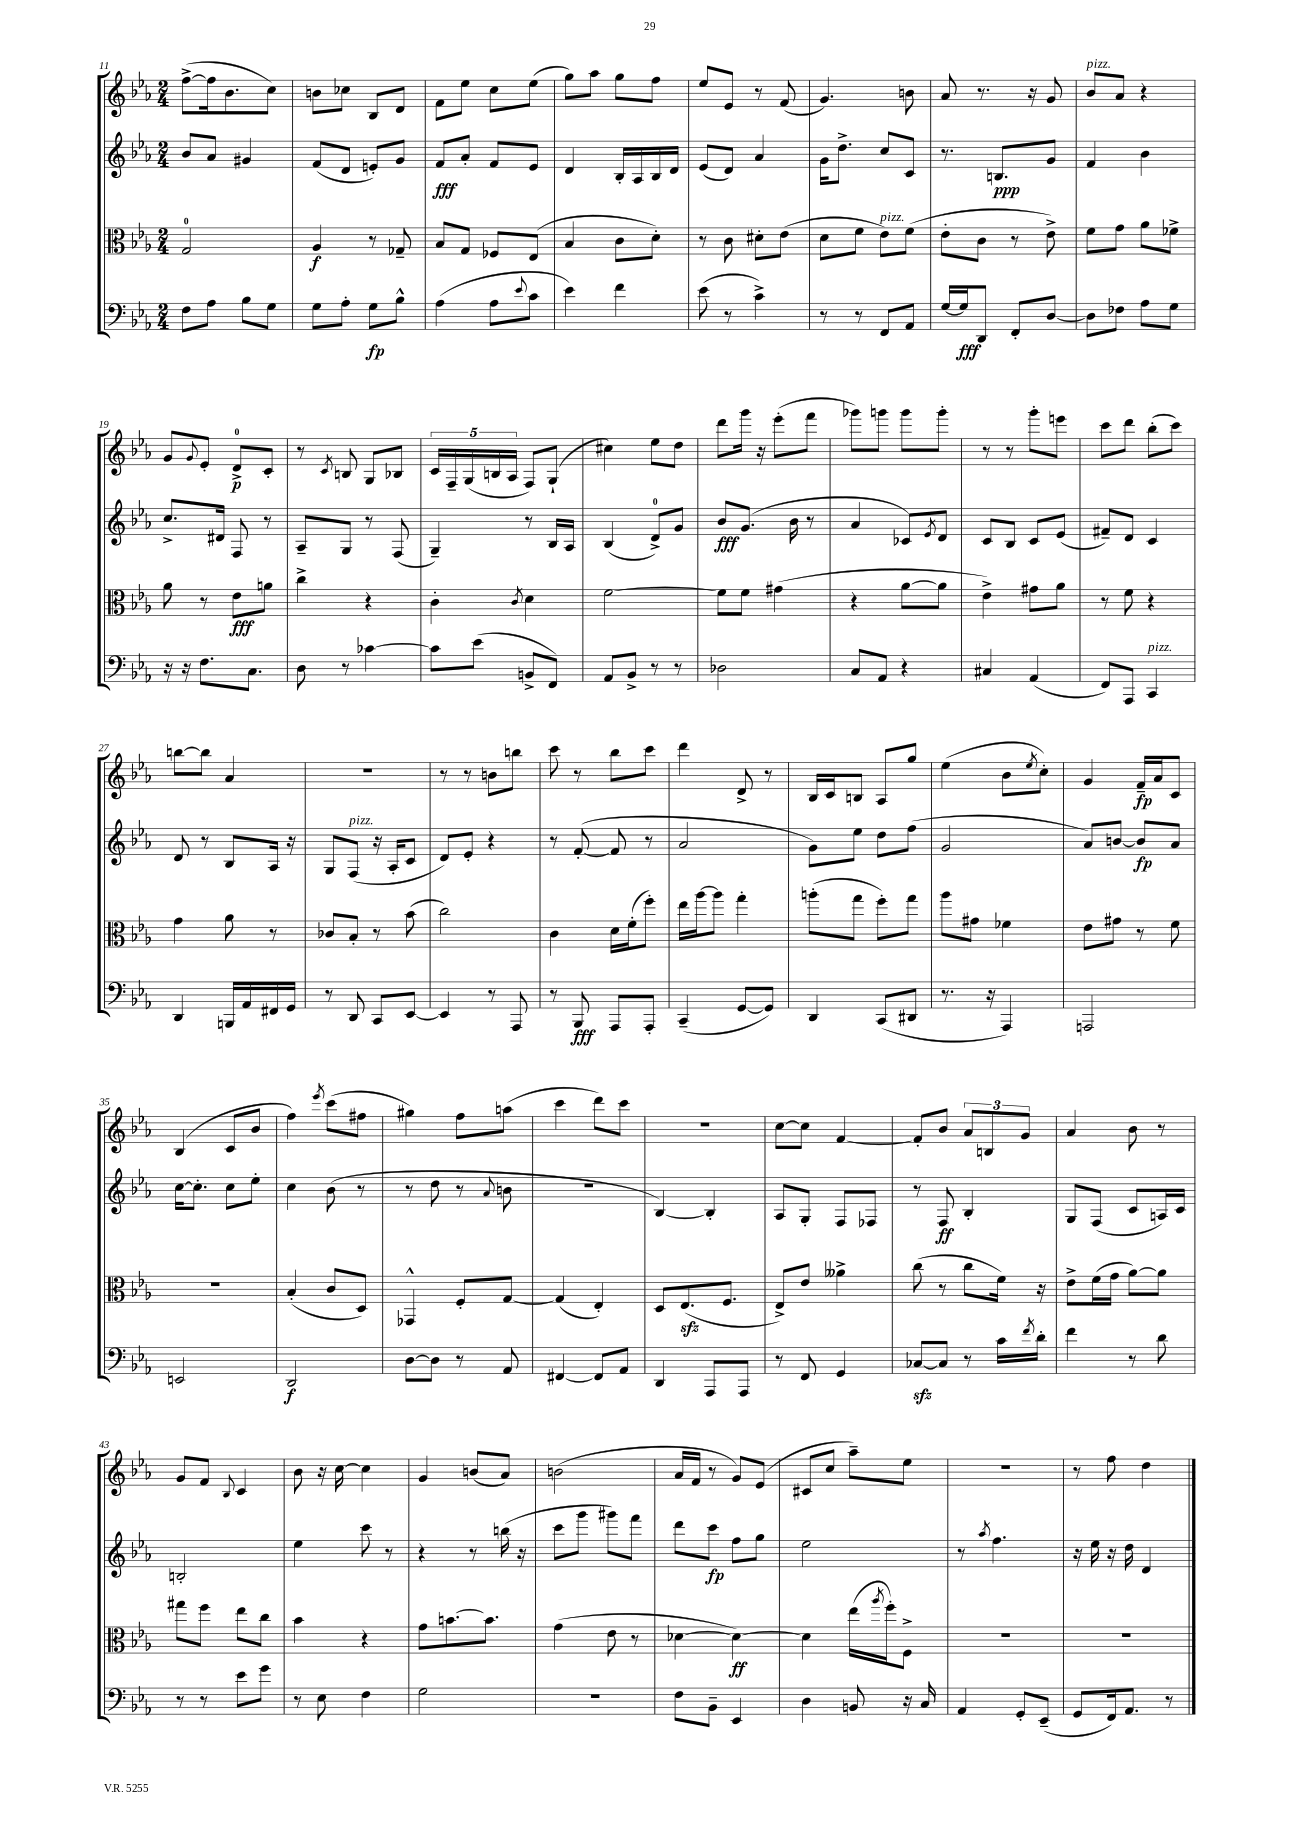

**kern	**kern	**kern	**kern
*staff4	*staff3	*staff2	*staff1
*clefF4	*clefC3	*clefG2	*clefG2
*k[b-e-a-]	*k[b-e-a-]	*k[b-e-a-]	*k[b-e-a-]
*M2/4	*M2/4	*M2/4	*M2/4
8F\L	2G/	8b-/L	([8ff^\L
8A-\J	.	8a-/J	16ff\]k
.	.	.	8.b-\
8B-\L	.	4g#/	.
8G\J	.	.	8cc\J)
=	=	=	=
8G\L	4A-/	(8f/L	8b\L
8A-'\J	.	8d/J	8cc-\J
8G\L	8r	8e'/L)	8B-/L
8B-^^\J	8G-~/	8g/J	8d/J
=	=	=	=
(4A-\	8B-/L	8f/L	8f\L
.	8G/J	8a-'/J	8ee-\J
8A-\L	8F-/L	8f/L	8cc\L
8qqe-/	.	.	.
8c\J	(8E-/J	8e-/J	(8ee-\J
=	=	=	=
4e-\)	4B-/	4d/	8gg\L)
.	.	.	8aa-\J
4f\	8c\L	16B-'/LL	8gg\L
.	.	16A-/	.
.	8d'\J)	16B-/	8ff\J
.	.	16d/JJ	.
=	=	=	=
(8e-\	8r	(8e-/L	8ee-/L
8r	8c\	8d/J)	8e-/J
4c^\)	8d#'\L	4a-/	8r
.	(8e-\J	.	(8f/
=	=	=	=
8r	8d\L	16g\LK	4.g/)
.	.	8.dd^\J	.
8r	8f\J	.	.
8FF/L	8e-\L)	8cc/L	.
8AA-/J	(8f\J	8c/J	8b\
=	=	=	=
[16G/LL	8e-'\L	8.r	8a-/
16G/]J	.	.	.
8DD/J	8c\J	.	8.r
.	.	8.B/L	.
8FF'/L	8r	.	.
.	.	.	16r
[8D/J	8e-^\)	8g/J	8g/
=	=	=	=
8D\]L	8f\L	4f/	8b-/L
8F-\J	8g\J	.	8a-/J
8A-\L	8a-\L	4b-\	4r
8G\J	8f-^\J	.	.
=	=	=	=
16r	8a-\	8.cc^/L	8g/L
16r	.	.	.
.	.	.	8qqg/
8.F\L	8r	.	8e-'/J
.	.	16d#/Jk	.
.	8e-\L	8F/	8d^/L
8.C\J	.	.	.
.	8a\J	8r	8c'/J
=	=	=	=
8D\	4cc^\	8A-~/L	8r
.	.	.	8qc/
8r	.	8G/J	8B/
[4c-\	4r	8r	8G/L
.	.	(8F/	8B-/J
=	=	=	=
8c-\]L	4c'\	4G~/)	20c/LL
.	.	.	20F~/
.	.	.	(20G/
(8e-\J	.	.	.
.	.	.	20B/
.	.	.	20A-/JJ
.	8qc/	.	.
8BB^/L	4d\	8r	8F/L)
8FF/J)	.	16B-/LL	(8G`/J
.	.	16A-/JJ	.
=	=	=	=
8AA-/L	[2f\	(4B-/	4cc#\)
8BB-^/J	.	.	.
8r	.	8d^/L)	8ee-\L
8r	.	8g/J	8dd\J
=	=	=	=
2D-\	8f\]L	8b-/L	8ddd\L
.	8f\J	(8.g/J	16ggg\Jk
.	.	.	16r
.	(4g#\	.	(8eee-'\L
.	.	16b-\	.
.	.	8r	8fff\J
=	=	=	=
8C/L	4r	4a-/	8ggg-\L)
8AA-/J	.	.	8ggg\J
4r	[8a-\L	8c-/L)	8ggg\L
.	.	8qe-/	.
.	8a-\]J	8d/J	8ggg'\J
=	=	=	=
4C#/	4e-^\)	8c/L	8r
.	.	8B-/J	8r
(4AA-/	8g#\L	8c/L	8ggg'\L
.	8a-\J	(8e-/J	8eee\J
=	=	=	=
8FF/L)	8r	8f#~/L)	8ccc\L
8AAA-/J	8f\	8d/J	8ddd\J
4CC/	4r	4c/	(8bb-'\L
.	.	.	8ccc\J)
=	=	=	=
4DD/	4g\	8d/	[8bb\L
.	.	8r	8bb\]J
16BBB/LL	8a-\	8B-/L	4a-/
16AA-/	.	.	.
16FF#/	8r	16A-/Jk	.
16GG/JJ	.	16r	.
=	=	=	=
8r	8c-/L	8G/L	2r
8DD/	8B-'/J	(8F/J	.
8CC/L	8r	16r	.
.	.	16A-'/LK	.
[8EE-/J	(8b-\	8c/J	.
=	=	=	=
4EE-/]	2cc\)	8d/L)	8r
.	.	8e-'/J	8r
8r	.	4r	8b\L
8AAA-/	.	.	8bb\J
=	=	=	=
8r	4c\	8r	8ccc\
8BBB-/	.	([8f'/	8r
8AAA-/L	16d\LL	8f/]	8bb-\L
.	(16f'\J	.	.
8AAA-'/J	8ff'\J)	8r	8ccc\J
=	=	=	=
(4CC~/	16ee-\LL	2a-/	4ddd\
.	[16aa-\J	.	.
.	8aa-\]J	.	.
[8GG/L	4gg'\	.	8d^/
8GG/]J)	.	.	8r
=	=	=	=
4DD/	(8aa'\L	8g\L)	16B-/LL
.	.	.	16c/J
.	8gg\J	8ee-\J	8B/J
(8CC/L	8ff'\L)	8dd\L	8A-/L
8DD#/J	8gg\J	(8ff\J	8gg/J
=	=	=	=
8.r	8aa-\L	2g/	(4ee-\
.	8g#\J	.	.
16r	.	.	.
4AAA-/)	4f-\	.	8b-\L
.	.	.	8qee-/
.	.	.	8cc'\J)
=	=	=	=
2AAA/	8e-\L	8a-/L)	4g/
.	8g#\J	[8b/J	.
.	8r	8b/]L	16f~/LL
.	.	.	16a-/J
.	8f\	8a-/J	8c/J
=	=	=	=
2EE/	2r	[16cc\LK	(4B-/
.	.	8.cc'\]J	.
.	.	8cc\L	8c/L
.	.	8ee-'\J	8b-/J
=	=	=	=
2DD/	(4B-'/	4cc\	4ff\)
.	.	.	8qeee-/
.	8c/L	(8b-\	(8ccc\L
.	8D/J)	8r	8ff#\J
=	=	=	=
[8D\L	4GG-^^/	8r	4gg#\)
8D\]J	.	8dd\	.
8r	8F'/L	8r	8ff\L
.	.	8qqa-/	.
8AA-/	[8G/J	8b\	(8aa\J
=	=	=	=
[4FF#/	(4G/]	2r	4ccc\
8FF#/]L	4E-'/)	.	8ddd\L)
8AA-/J	.	.	8ccc\J
=	=	=	=
4DD/	8D/L	[4B-/)	2r
.	(8.E-/	.	.
8AAA-/L	.	4B-'/]	.
.	8.F/J	.	.
8AAA-/J	.	.	.
=	=	=	=
8r	8E-^/L)	8A-/L	[8cc\L
8FF/	8e-/J	8G'/J	8cc\]J
4GG/	4a--^\	8F/L	[4f/
.	.	8F-/J	.
=	=	=	=
[8C-/L	(8cc\	8r	8f'/]L
8C-/]J	8r	8F/	8b-/J
8r	8cc\L	4B-'/	12a-/L
.	.	.	12B/
16c\LL	16f\Jk)	.	.
.	.	.	12g/J
8qf/	.	.	.
16d'\JJ	16r	.	.
=	=	=	=
4f\	8e-^\L	8G/L	4a-/
.	(16f\L	(8F/J	.
.	16g\JJ	.	.
8r	[8a-\L)	8c/L	8b-\
8d\	8a-\]J	16A/L)	8r
.	.	16c/JJ	.
=	=	=	=
8r	8gg#\L	2B'/	8g/L
8r	8ff\J	.	8f/J
.	.	.	8qqB-/
8e-\L	8ee-\L	.	4c/
8g\J	8cc\J	.	.
=	=	=	=
8r	4b-\	4ee-\	8b-\
8E-\	.	.	16r
.	.	.	[16cc\
4F\	4r	8ccc\	4cc\]
.	.	8r	.
=	=	=	=
2G\	8g\L	4r	4g/
.	[8.b\	.	.
.	.	8r	(8b/L
.	8.b\]J	.	.
.	.	(16bb\	8a-/J)
.	.	16r	.
=	=	=	=
2r	(4g\	8ccc\L	(2b\
.	.	8ggg\J	.
.	8e-\	8ggg#\L)	.
.	8r	8fff\J	.
=	=	=	=
8F\L	[4d-\	8ddd\L	16a-/LL
.	.	.	16f/JJ
8BB-~\J	.	8ccc\J	8r
4EE-/	4d-\_)	8ff\L	8g/L)
.	.	8gg\J	(8e-/J
=	=	=	=
4D\	4d-\]	2ee-\	8c#/L
.	.	.	8cc/J
8BB/	(16ee-\LL	.	8aa-~\L)
.	8qaa-/	.	.
.	16ff'\J)	.	.
16r	8F^\J	.	8ee-\J
16C/	.	.	.
=	=	=	=
4AA-/	2r	8r	2r
.	.	8qaa-/	.
.	.	4.ff\	.
8GG'/L	.	.	.
(8EE-~/J	.	.	.
=	=	=	=
8GG/L	2r	16r	8r
.	.	16ee-\	.
16FF/k)	.	16r	8ff\
8.AA-/J	.	16dd\	.
.	.	4d/	4dd\
8r	.	.	.
==	==	==	==
*-	*-	*-	*-
